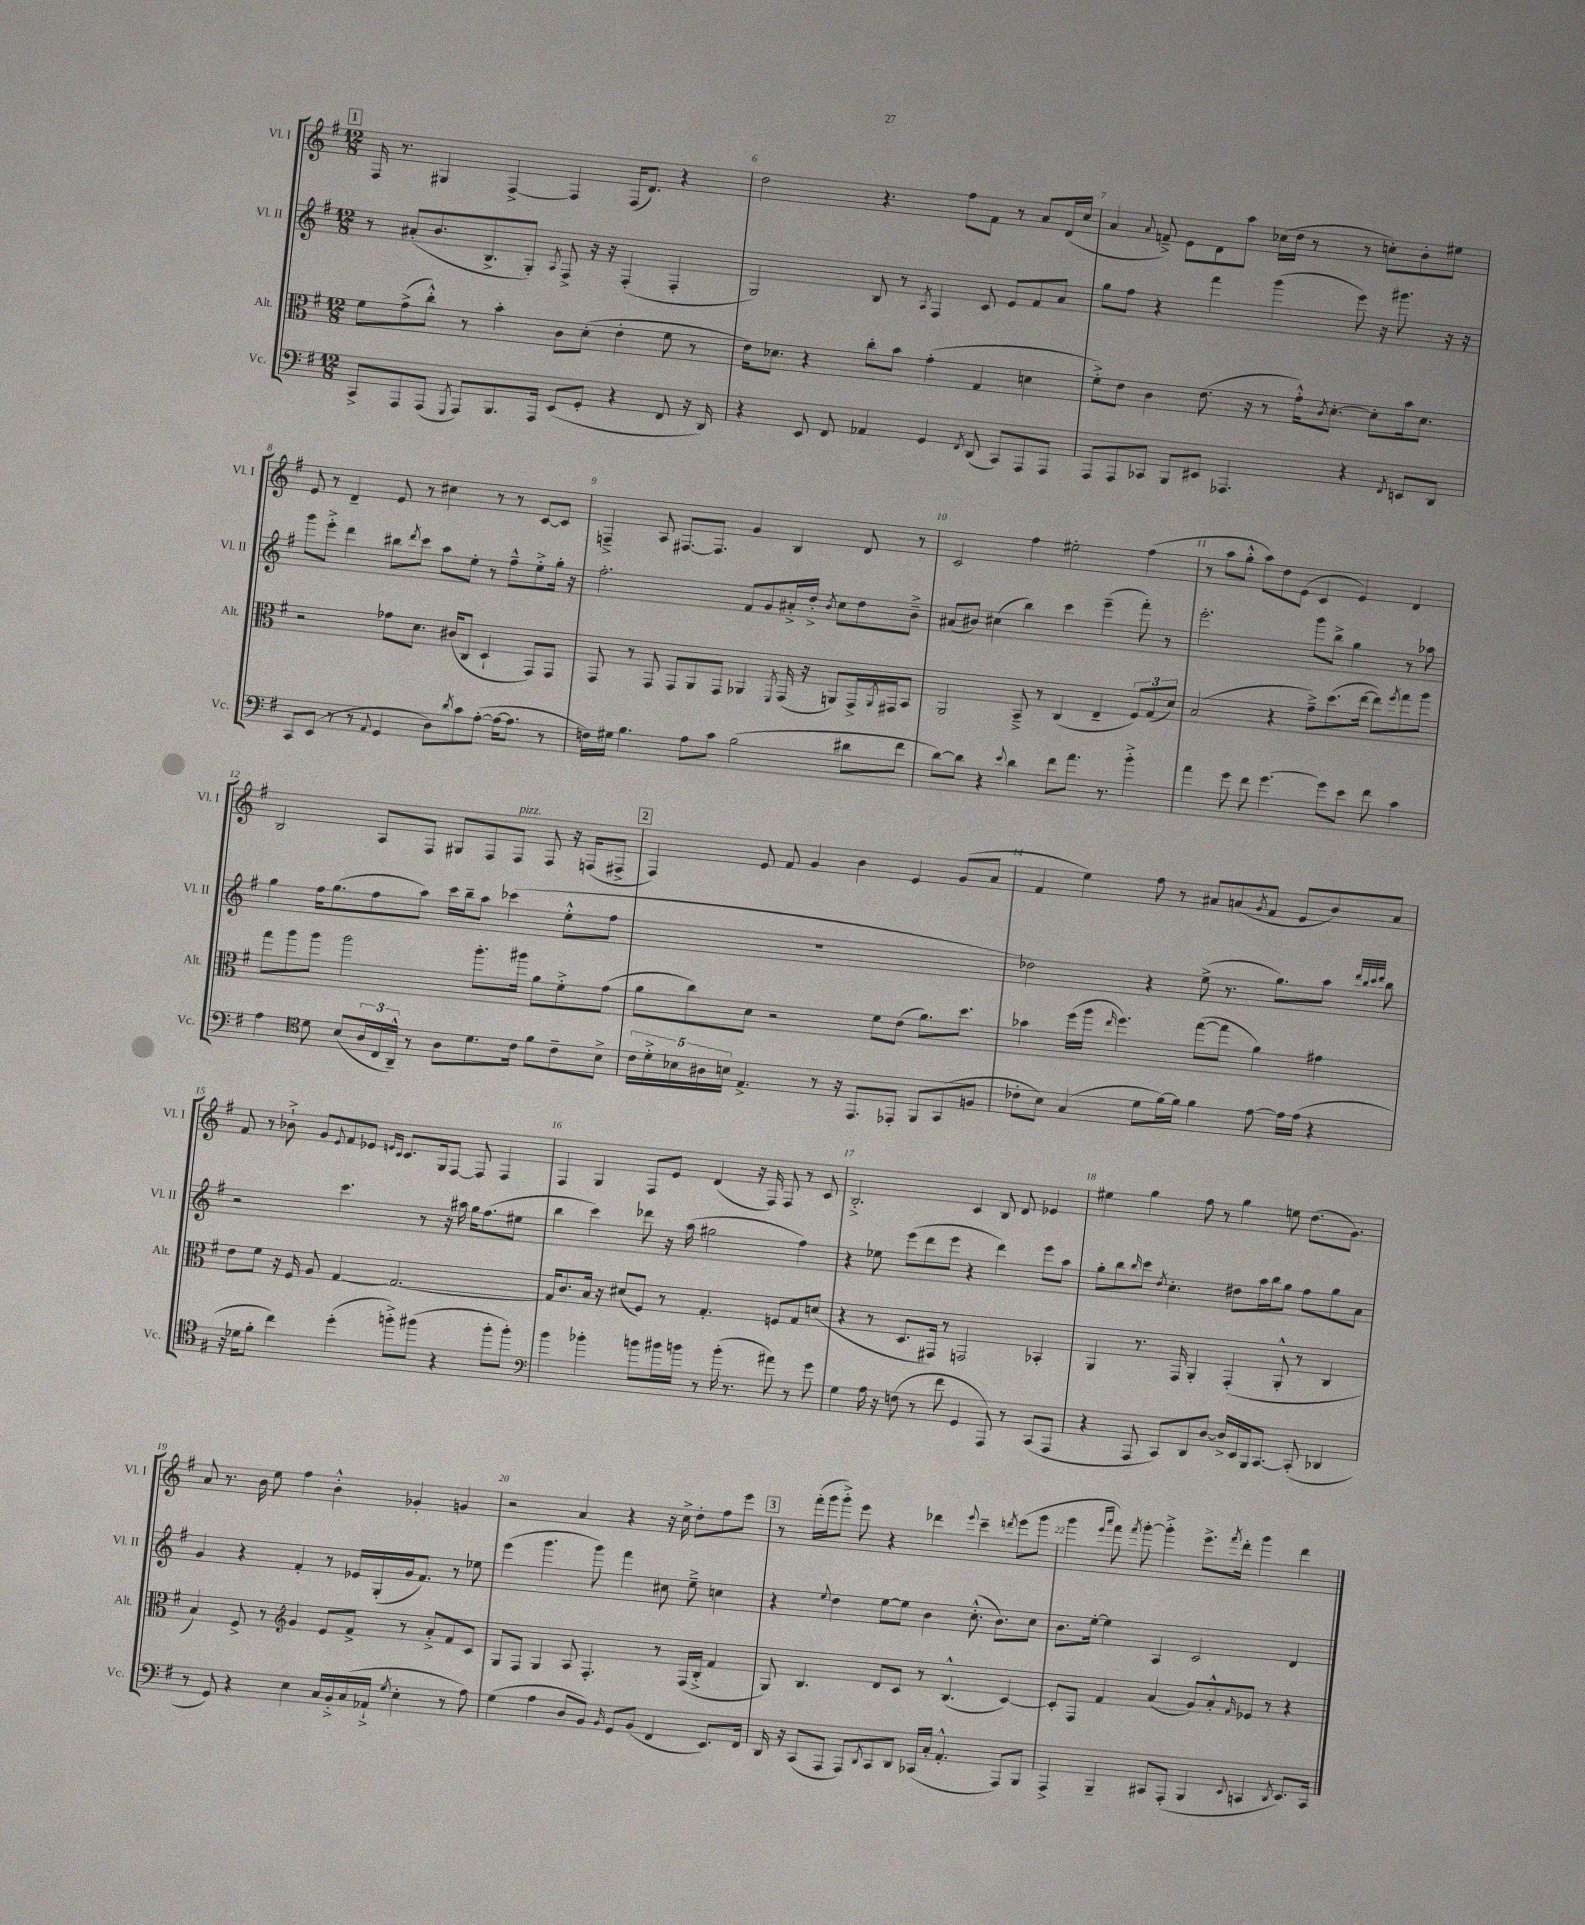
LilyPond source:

<<
\new StaffGroup <<
\new Staff = "s0" \with { instrumentName = "Vl. I" shortInstrumentName = "Vl. I" } {
    \clef treble \key g \major \numericTimeSignature \time 12/8
    \mark \markup { \box "1" } fis16 r8. gis4 fis4~-> fis4 fis16( d'8.) r4 |
    d''2 r4. fis''8 fis'8 r8 a'8 d'16( c''16 |
    a'4 \appoggiatura { a'8 } f'8--->) e'8 d'8 a''8 ces''16( d''16 r8 r8 c''8-.) b'8-. eis''8 |
    e'8 r8 d'4-- e'8 r8 cis''4 r8 r8 c'8~ c'8 |
    f4---> a8 fis8.~ fis8. g'4 b4 d'8 r8 |
    c'2 fis''4 eis''2-. fis''4( |
    r8 a''8 g''8-.-^ a''8) d''8 e'8( c'4 e'4) d'4 |
    b2 a8 fis8 gis8 fis8 fis8^\markup { \italic "pizz." } fis8 r16 f16( fis8-> |
    \mark \markup { \box "2" } fis4) e'8 fis'8 g'4 b'4 e'4 g'8( a'8 |
    fis'4 e''4) fis''8 r8 ais'8 a'8( \acciaccatura { g'8 } fis'8 e'8 b'8) a'8 |
    fis'8 r8 bes'8-!-> g'8 \appoggiatura { e'8 } fis'8 ees'8 \grace { e'16 c'16 } c'8. g16 fis8~ fis8 fis4 |
    fis4 g4 fis8 e'8 d'4( r16 fis16) fis8 r8 c'8 |
    b2.-.-> c'4 b8 d'8 ees'4 |
    eis''4 g''4 fis''8 r8 g''4 e''8 d''8.( g'8.) |
    a'8 r8. b'16 e''8 fis''4 b'4-.-^ ges'4-. g'4 |
    r2 a'4 r4 r16 c''16-> d''8-. fis''8 e'''8 |
    \mark \markup { \box "3" } r8 fis'''16-.( g'''16 g'''8-.->) e'''8 r4 des'''4 \appoggiatura { e'''8 } c'''4-- \acciaccatura { d'''8 } e'''8( g'''8 |
    g'''4 \grace { e'''16 a'''16 } fis'''8) \acciaccatura { fis'''8 } g'''8~-. g'''4-.-> e'''8.-> \acciaccatura { fis'''8 } d'''16-. g'''4 d'''4 \bar "|." |
}
\new Staff = "s1" \with { instrumentName = "Vl. II" shortInstrumentName = "Vl. II" } {
    \clef treble \key g \major \numericTimeSignature \time 12/8
    \mark \markup { \box "1" } r8 ais'8-.( b'8. b8.-> g8-.) \acciaccatura { a8 } fis8-> r16 r16 fis4-.( fis4-. |
    g2) b8 r8 \acciaccatura { a8 } fis4 c'8 e'8 fis'8 a'8 |
    g''8 fis''8 r4 fis'''4 g'''4( e'''8) r16 gis'''8. r16 r16 |
    g'''8 e'''8-.-> d'''4 bis''8 \acciaccatura { d'''8 } c'''8 a''8 e''8-. r8 fis''8---^ e''8-.-> g''16-. r16 |
    fis''2.-. fis'8 g'8 ais'16-.-> d''16-.-> \acciaccatura { b'8 } c''8 d''8 b'8---> |
    ais'8( bis'8) cis''4( b''4) c'''4 e'''4--( fis'''8-.) r8 |
    e'''2.-. g'''8 b''8-> g''4 r8 aes''8 |
    g''4 fis''16 g''8.( fis''8 a''8) c'''16 b''16-- a''8 ces'''4( e''8-.-^ fis''8 |
    \mark \markup { \box "2" } R1. |
    des''2) r4 e''8->( r8. g''8.) a''8 \grace { d'''32 b''32 c'''32 d'''32 } b''8 |
    r2 c'''4. r8 r16 ais''16 g''16 fis''8.( eis''8 |
    b''4 c'''4) des'''8 r16 a''16( gis''2 fis''4) |
    r4 ees''8 e'''8( d'''8 e'''8 r4 d'''4) e'''8 a''8 |
    g''8-. b''8 \grace { b''16 } c'''8 \acciaccatura { d''8 } c''4.-. dis''8 a''16 b''16 g''8 fis''8 g''8 a'8 |
    g'4 r4 fis'4-. r8 ees'16 g16-.( g'16 fis'8.) r8 ees''8 |
    e'''4( g'''4. g'''8) fis'''4 cis''8 e''8---> c''4 |
    \mark \markup { \box "3" } r4 \appoggiatura { e''8 } d''4 e''8~ e''8 b'4 c''8.-.-^( b'8.) c''8 |
    b'8. e''16~-. e''4 a4 c'2 d'4 \bar "|." |
}
\new Staff = "s2" \with { instrumentName = "Alt." shortInstrumentName = "Alt." } {
    \clef alto \key g \major \numericTimeSignature \time 12/8
    \mark \markup { \box "1" } fis'8 g'8->( c''8-.-^) r8 b'4-. c'8 d'8-.( e'4-. fis'8 r8 |
    e'16) des'8. r4 c''8-. b'8 g'4-.( g4 d'4 |
    fis'8-.->) e'8 c'4 e'8.( r16 r8 g'16-.-^) \acciaccatura { c'8 } d'8.~-. d'8-. b'16 d'8. |
    r2 ges'8 d'8. cis'16( c8 d4-! g,8) g,8 |
    g,8 r8 g,8 g,8 a,8 g,8 aes,4 \acciaccatura { fis,8 } g,16( r16 a,8) g,16-> \acciaccatura { a,8 } gis,16 b,8 |
    a,2 b,8---> r8 c4( e4-- \tuplet 3/2 { fis8) g8( d'8) } |
    b2( r4 g'8--->) d''8.( e''16~ e''8) \acciaccatura { fis''8 } g''8 a''8 |
    g''8 a''8 a''8 a''2 a''8.-. ais''16 a'8 fis'8-.-> g'8( |
    \mark \markup { \box "2" } a'8 c''8) d'8 r2 fis'8 e'8( a'8.) d''8. |
    bes'4 fis''16( a''16 \grace { e''16 } fis''4.) g''8~( g''8 a'4) gis'4 |
    e'8 fis'8 r16 fis16 a8 g4~ g2.~ |
    g16 c'8. b16 r16 dis'8( fis8) r8 g4.-. f8 g8 d'8( |
    r4 r8 d8. gis,16) r8 g,2 bes,4-. |
    a,4 r8. g,16 a,4-. g,4-.( a,8-.-^ r8 c4 |
    b4) fis8-> r8 \clef treble g'4 e'8 fis'8-> r8 a'8-.-> fis'8 c'8 |
    g8 fis8 g4 a8 fis4.-. r8 fis16( b16-.-> fis'4 |
    \mark \markup { \box "3" } g8) b4. d'8 c'8 r8 b4.-^( c'4~) |
    c'8-. fis8 fis'4 a'4( g'8) a'8-.-^ \grace { fis'16 } ees'8 r8 r4 \bar "|." |
}
\new Staff = "s3" \with { instrumentName = "Vc." shortInstrumentName = "Vc." } {
    \clef bass \key g \major \numericTimeSignature \time 12/8
    \mark \markup { \box "1" } c,8-> a,,8 a,,8( \acciaccatura { g,,8 } a,,8) b,,8. a,,16 e,8( g,8-. r4 fis,8 r16 d,16) |
    r4 e,8 fis,8 aes,4 g,4 \acciaccatura { fis,8 } d,8( c,8) a,,8 a,,8 |
    a,,8 a,,8 ces,8 b,,8 eis,8 aes,,4. r4 \acciaccatura { fis,8 } e,8 d,8 |
    c,8 e,8( r8 r8 \appoggiatura { a,8 } g,4 d8) \acciaccatura { d'8 } c'8 a8~-.( a16~ a8. r8 |
    f16) gis16 b4. a8 c'8 b2( dis'8 fis'8 |
    d'8~) d'8 r4 \appoggiatura { e'8 } d'4 fis'8 a'8. r8. b'4-.-> |
    a'4 g'8 fis'8 g'4.~ g'8 e'8 fis'8 c'4 |
    a4 \clef tenor d'8 b8( \tuplet 3/2 { a16 c16 a,16---^) } r8 a8 d'8. c'16 fis'8 c'8-- b8-> |
    \mark \markup { \box "2" } \tuplet 5/4 { c'16 d'16-.-> bes16 ais16 b16 } e4.-> r8 r16 e,8. ees,8-. fis,8 g,8( f8 |
    ces'8-. b8) g4( d'8 fis'16~) fis'16 fis'4 e'8~ e'16 e'16( r4 |
    r16 des'16 fis'8-. c''4) d''4-.( f''8-.->) fis''8( r4 fis''8-. fis''8-.) |
    \clef bass b'4 bes'4-. b'8 bis'16 b'16 r8 b'16-.( r8. ais'8) r8 g'8 |
    g4 a16 r16 f8( r8 fis'8 g,4 a,,8) r8 c,8( a,,8 |
    r4 a,,8 c,8) d,8 d8~ d16-> e,16 b,,16 c,8.~ c,8-.( des,4 |
    r8 g,8) r4 e4 c16 b,16-.-> c16( aes,16-!-> \acciaccatura { g8 } e4-. r8 a8) |
    g4( a4 d8 b,8) \grace { b,16 } g,8 b,8( fis,4 e,8.) fis,16 |
    \mark \markup { \box "3" } d,16 r16 c,8( a,,8 a,,8) \acciaccatura { d,8 } c,8 d,8 ces,16( c16-. a,4.-.-^ a,,8) b,,8 |
    a,,4-> b,,4-- cis,8 a,,8-.( b,,4 \appoggiatura { e,8 } c,4 \acciaccatura { d,8 } e,8.) c,16 \bar "|." |
}
>>
>>
\layout { \context { \Score currentBarNumber = #5 \override BarNumber.break-visibility = ##(#f #t #t) barNumberVisibility = #all-bar-numbers-visible } }
